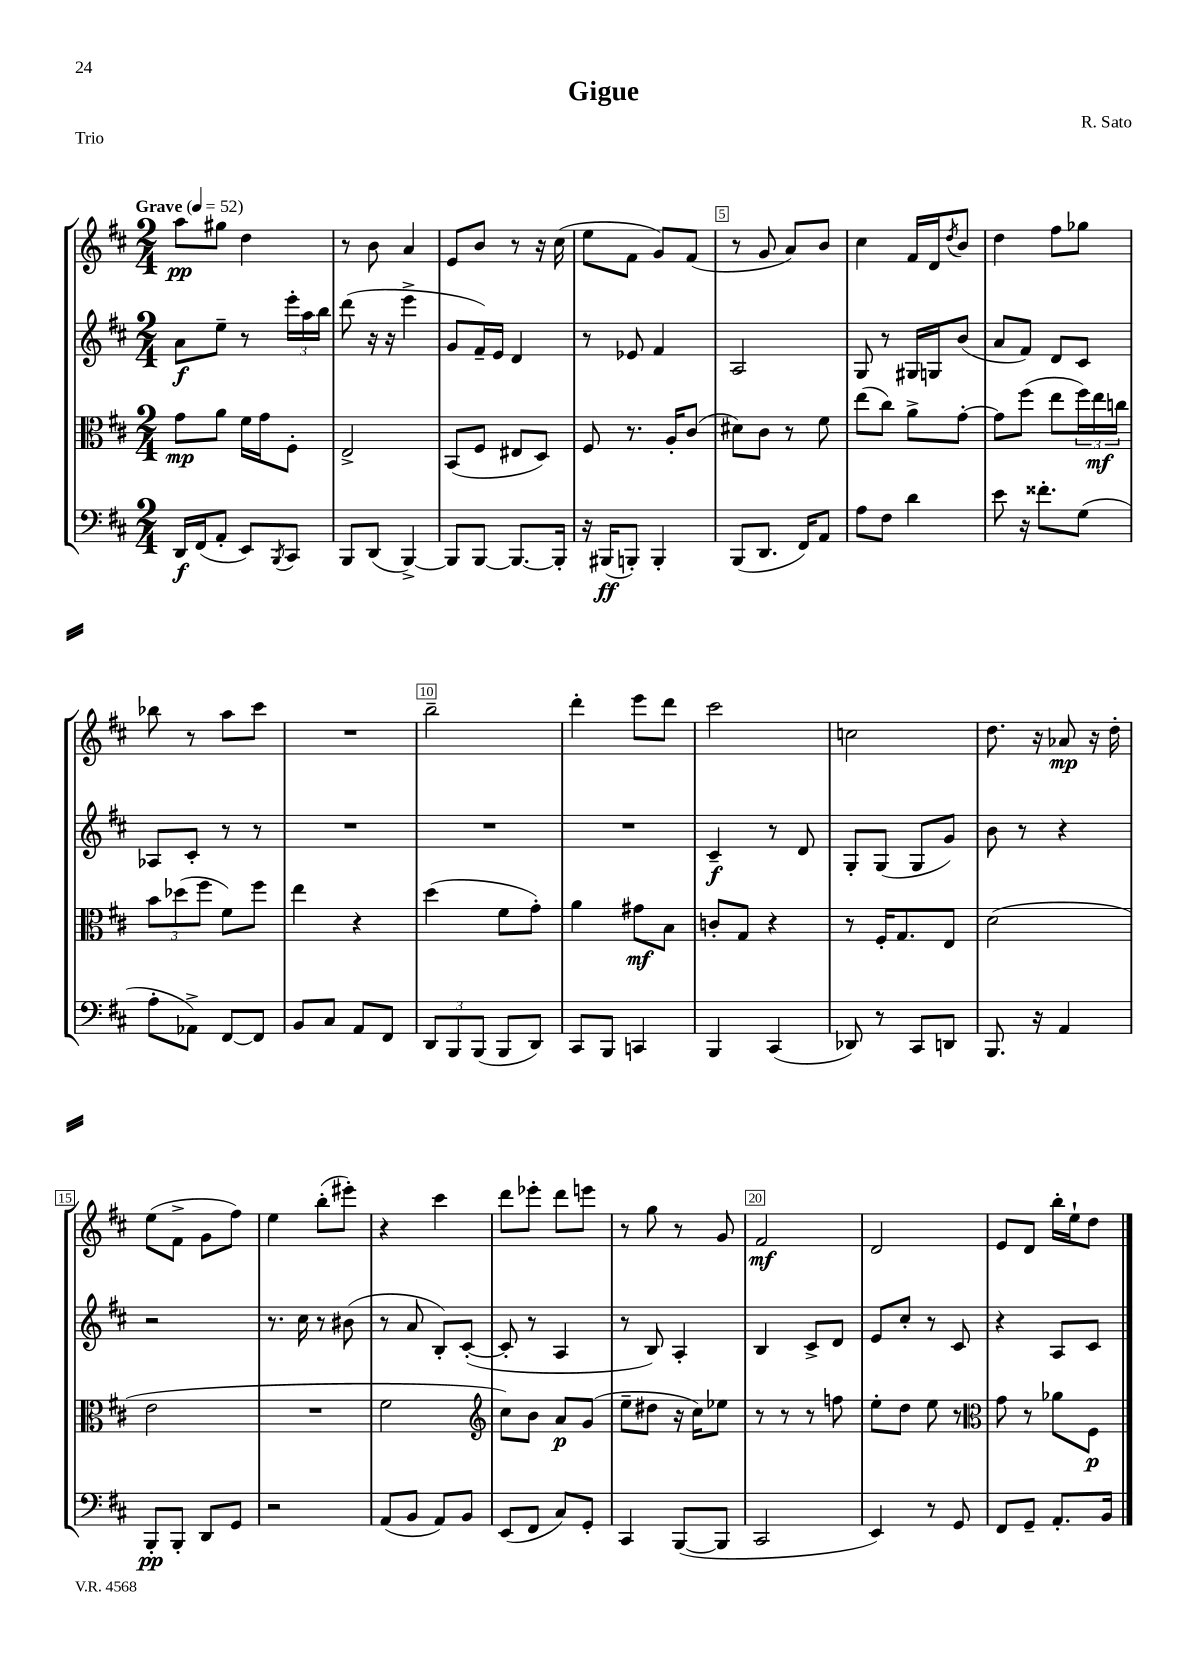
\header { title = "Gigue" composer = "R. Sato" piece = "Trio" }
<<
\new StaffGroup <<
\new Staff = "s0" {
    \clef treble \key d \major \numericTimeSignature \time 2/4 \tempo "Grave" 4 = 52
    a''8\pp gis''8 d''4 |
    r8 b'8 a'4 |
    e'8 b'8 r8 r16 cis''16( |
    e''8 fis'8 g'8) fis'8( |
    r8 g'8 a'8) b'8 |
    cis''4 fis'16 d'16 \acciaccatura { d''8 } b'8 |
    d''4 fis''8 ges''8 |
    bes''8 r8 a''8 cis'''8 |
    R2 |
    b''2-- |
    d'''4-. e'''8 d'''8 |
    cis'''2 |
    c''2 |
    d''8. r16 aes'8\mp r16 d''16-. |
    e''8( fis'8-> g'8 fis''8) |
    e''4 b''8-.( eis'''8-.) |
    r4 cis'''4 |
    d'''8 ees'''8-. d'''8 e'''8 |
    r8 g''8 r8 g'8 |
    fis'2\mf |
    d'2 |
    e'8 d'8 b''16-. e''16-! d''8 \bar "|." |
}
\new Staff = "s1" {
    \clef treble \key d \major \numericTimeSignature \time 2/4
    a'8\f e''8-- r8 \tuplet 3/2 { e'''16-. a''16 b''16 } |
    d'''8( r16 r16 e'''4-> |
    g'8 fis'16--) e'16 d'4 |
    r8 ees'8 fis'4 |
    a2 |
    g8 r8 gis16 g16 b'8( |
    a'8 fis'8) d'8 cis'8 |
    aes8 cis'8-. r8 r8 |
    R2 |
    R2 |
    R2 |
    cis'4--\f r8 d'8 |
    g8-. g8( g8 g'8) |
    b'8 r8 r4 |
    r2 |
    r8. cis''16 r8 bis'8( |
    r8 a'8 b8-.) cis'8~-.( |
    cis'8-. r8 a4 |
    r8 b8) a4-. |
    b4 cis'8-> d'8 |
    e'8 cis''8-. r8 cis'8 |
    r4 a8 cis'8 \bar "|." |
}
\new Staff = "s2" {
    \clef alto \key d \major \numericTimeSignature \time 2/4
    g'8\mp a'8 fis'16 g'16 fis8-. |
    e2-> |
    b,8( fis8 eis8 d8) |
    fis8 r8. a16-. cis'8( |
    dis'8) cis'8 r8 fis'8 |
    e''8( cis''8) a'8-> g'8~-. |
    g'8 fis''8( e''8 \tuplet 3/2 { fis''16) e''16\mf c''16 } |
    \tuplet 3/2 { b'8 des''8( fis''8 } fis'8) fis''8 |
    e''4 r4 |
    d''4( fis'8 g'8-.) |
    a'4 gis'8\mf b8 |
    c'8-. g8 r4 |
    r8 fis16-. g8. e8 |
    d'2( |
    e'2 |
    R2 |
    fis'2 |
    \clef treble cis''8) b'8 a'8\p g'8( |
    e''8-- dis''8 r16 cis''16) ees''8 |
    r8 r8 r8 f''8 |
    e''8-. d''8 e''8 r8 |
    \clef alto g'8 r8 aes'8 fis8\p \bar "|." |
}
\new Staff = "s3" {
    \clef bass \key d \major \numericTimeSignature \time 2/4
    d,16\f fis,16( a,8-. e,8) \acciaccatura { b,,8 } cis,8 |
    b,,8 d,8( b,,4~->) |
    b,,8 b,,8~ b,,8.~ b,,16-. |
    r16 bis,,16\ff( b,,8-.) b,,4-. |
    b,,8( d,8. fis,16) a,8 |
    a8 fis8 d'4 |
    e'8 r16 fisis'8.-. g8( |
    a8-. aes,8->) fis,8~ fis,8 |
    b,8 cis8 a,8 fis,8 |
    \tuplet 3/2 { d,8 b,,8 b,,8( } b,,8 d,8) |
    cis,8 b,,8 c,4 |
    b,,4 cis,4( |
    des,8) r8 cis,8 d,8 |
    b,,8. r16 a,4 |
    b,,8-.\pp b,,8-. d,8 g,8 |
    r2 |
    a,8( b,8 a,8) b,8 |
    e,8( fis,8 cis8) g,8-. |
    cis,4 b,,8~( b,,8 |
    cis,2 |
    e,4) r8 g,8 |
    fis,8 g,8-- a,8.-. b,16 \bar "|." |
}
>>
>>
\layout { \context { \Score \override BarNumber.break-visibility = ##(#f #t #t) barNumberVisibility = #(every-nth-bar-number-visible 5) \override BarNumber.stencil = #(make-stencil-boxer 0.1 0.3 ly:text-interface::print) } }
